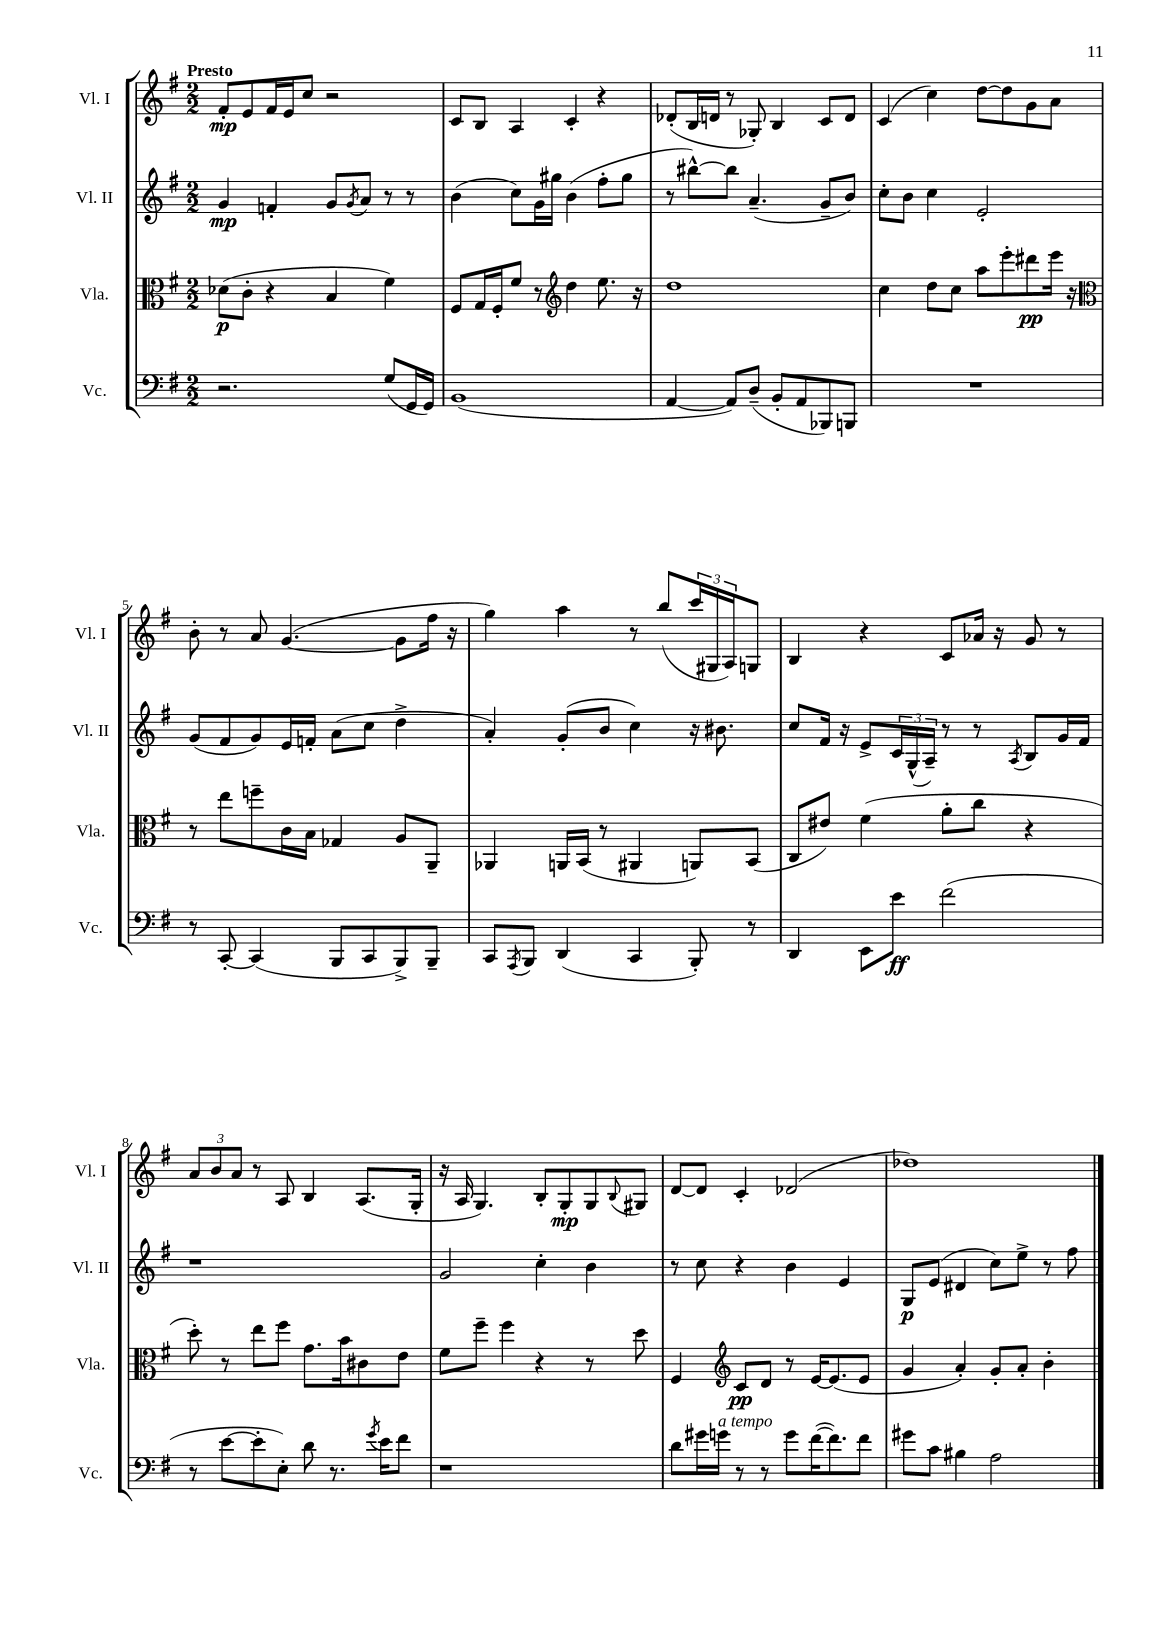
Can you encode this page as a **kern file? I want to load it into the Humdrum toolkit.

**kern	**dynam	**kern	**dynam	**kern	**dynam	**kern	**dynam
*part4	*part4	*part3	*part3	*part2	*part2	*part1	*part1
*staff4	*staff4	*staff3	*staff3	*staff2	*staff2	*staff1	*staff1
*I"Vc.	*	*I"Vla.	*	*I"Vl. II	*	*I"Vl. I	*
*I'Vc.	*	*I'Vla.	*	*I'Vl. II	*	*I'Vl. I	*
*clefF4	*	*clefC3	*	*clefG2	*	*clefG2	*
*k[f#]	*	*k[f#]	*	*k[f#]	*	*k[f#]	*
*M2/2	*	*M2/2	*	*M2/2	*	*M2/2	*
=1	=1	=1	=1	=1	=1	=1	=1
!	!	!	!	!	!	!LO:TX:a:B:t=Presto	!
2.r	.	(8d-X\L	p	4g/	mp	8f#'/L	mp
.	.	8c'\J	.	.	.	8e/	.
.	.	4r	.	4fn'/	.	16f#/L	.
.	.	.	.	.	.	16e/J	.
.	.	.	.	.	.	8cc/J	.
.	.	4B/	.	8g/L	.	2r	.
.	.	.	.	8qg/	.	.	.
.	.	.	.	8a/J	.	.	.
(8G/L	.	4f#\)	.	8r	.	.	.
16GG/L	.	.	.	8r	.	.	.
16GG/JJ)	.	.	.	.	.	.	.
=2	=2	=2	=2	=2	=2	=2	=2
(1BB	.	8F#/L	.	(4b\	.	8c/L	.
.	.	16G/L	.	.	.	8B/J	.
.	.	16F#'/J	.	.	.	.	.
.	.	8f#/J	.	8cc\L)	.	4A/	.
.	.	8r	.	16g\L	.	.	.
.	.	.	.	16gg#X\JJ	.	.	.
*	*	*clefG2	*	*	*	*	*
.	.	4dd\	.	(4b\	.	4c'/	.
.	.	8.ee\	.	8ff#'\L	.	4r	.
.	.	.	.	8gg#\J	.	.	.
.	.	16r	.	.	.	.	.
=3	=3	=3	=3	=3	=3	=3	=3
[4AA/	.	1dd	.	8r	.	(8d-X'/L	.
.	.	.	.	[8bb#X^^\L)	.	16B/L	.
.	.	.	.	.	.	16dn/JJ	.
8AA/L])	.	.	.	8bb#\J]	.	8r	.
(8D~/J	.	.	.	(4.a~/	.	8G-X'/)	.
8BB'/L	.	.	.	.	.	4B/	.
8AA/	.	.	.	.	.	.	.
8BBB-X/)	.	.	.	8g~/L	.	8c/L	.
8BBBn/J	.	.	.	8b/J)	.	8d/J	.
=4	=4	=4	=4	=4	=4	=4	=4
1r	.	4cc\	.	8cc'\L	.	(4c/	.
.	.	.	.	8b\J	.	.	.
.	.	8dd\L	.	4cc\	.	4cc\)	.
.	.	8cc\J	.	.	.	.	.
.	.	8aa\L	.	2e'/	.	[8dd\L	.
.	.	8eee'\	.	.	.	8dd\]	.
.	.	8ddd#X\	pp	.	.	8g\	.
.	.	16eee\Jk	.	.	.	8a\J	.
.	.	16r	.	.	.	.	.
!!LO:LB:g=z
=5	=5	=5	=5	=5	=5	=5	=5
*	*	*clefC3	*	*	*	*	*
8r	.	8r	.	(8g/L	.	8b'\	.
[8CC'/	.	8ee\L	.	8f#/	.	8r	.
(4CC/]	.	8ffn~\	.	8g/)	.	8a/	.
.	.	16c\L	.	16e/L	.	([4.g/	.
.	.	16B\JJ	.	16fn'/JJ	.	.	.
8BBB/L	.	4G-X/	.	(8a\L	.	.	.
8CC/	.	.	.	8cc\J	.	.	.
8BBB^/)	.	8A/L	.	4dd^\	.	8g\L]	.
8BBB~/J	.	8AA~/J	.	.	.	16ff#\Jk	.
.	.	.	.	.	.	16r	.
=6	=6	=6	=6	=6	=6	=6	=6
8CC/L	.	4AA-X/	.	4a'/)	.	4gg\)	.
8qAAA/	.	.	.	.	.	.	.
8BBB/J	.	.	.	.	.	.	.
(4DD/	.	16AAn/LL	.	(8g'/L	.	4aa\	.
.	.	(16BB/JJ	.	.	.	.	.
.	.	8r	.	8b/J	.	.	.
4CC/	.	4AA#X/	.	4cc\)	.	8r	.
.	.	.	.	.	.	(8bb/L	.
8BBB'/)	.	8AAn/L)	.	16r	.	24ccc/L	.
.	.	.	.	.	.	24G#X/	.
.	.	.	.	8.b#X\	.	.	.
.	.	.	.	.	.	24A/J)	.
8r	.	(8BB/J	.	.	.	8Gn/J	.
=7	=7	=7	=7	=7	=7	=7	=7
4DD/	.	8C/L	.	8cc/L	.	4B/	.
.	.	8e#X/J)	.	16f#/Jk	.	.	.
.	.	.	.	16r	.	.	.
8EE\L	.	(4f#\	.	8e^/L	.	4r	.
8e\J	ff	.	.	24c/L	.	.	.
.	.	.	.	(24G^^/	.	.	.
.	.	.	.	24A~/JJ)	.	.	.
(2f#\	.	8a'\L	.	8r	.	8c/L	.
.	.	8cc\J	.	8r	.	16a-X/Jk	.
.	.	.	.	.	.	16r	.
.	.	.	.	8qA/	.	.	.
.	.	4r	.	8B/L	.	8g/	.
.	.	.	.	16g/L	.	8r	.
.	.	.	.	16f#/JJ	.	.	.
!!LO:LB:g=z
=8	=8	=8	=8	=8	=8	=8	=8
8r	.	8dd'\)	.	1r	.	12a/L	.
.	.	.	.	.	.	12b/	.
[8e\L	.	8r	.	.	.	.	.
.	.	.	.	.	.	12a/J	.
8e'\]	.	8ee\L	.	.	.	8r	.
8E'\J)	.	8ff#\J	.	.	.	8A/	.
8d\	.	8.g\L	.	.	.	4B/	.
8.r	.	.	.	.	.	.	.
.	.	16b\k	.	.	.	.	.
.	.	8c#X\	.	.	.	(8.A/L	.
8qg/	.	.	.	.	.	.	.
16e\KL	.	.	.	.	.	.	.
8f#\J	.	8e\J	.	.	.	.	.
.	.	.	.	.	.	16G'/Jk	.
=9	=9	=9	=9	=9	=9	=9	=9
1r	.	8f#\L	.	2g/	.	16r	.
.	.	.	.	.	.	16A/	.
.	.	8ff#~\J	.	.	.	4.G/)	.
.	.	4ff#\	.	.	.	.	.
.	.	4r	.	4cc'\	.	8B'/L	.
.	.	.	.	.	.	8G'/	mp
.	.	8r	.	4b\	.	8G/	.
.	.	.	.	.	.	8qqB/	.
.	.	8dd\	.	.	.	8G#X/J	.
=10	=10	=10	=10	=10	=10	=10	=10
8d\L	.	4F#/	.	8r	.	[8d/L	.
16g#X\L	.	.	.	8cc\	.	8d/J]	.
!LO:TX:a:i:t=a tempo	!	!	!	!	!	!	!
16gn\JJ	.	.	.	.	.	.	.
*	*	*clefG2	*	*	*	*	*
8r	.	8c/L	pp	4r	.	4c'/	.
8r	.	8d/J	.	.	.	.	.
8g\L	.	8r	.	4b\	.	(2d-X/	.
([16f#\K	.	[16e/KL	.	.	.	.	.
8.f#\])	.	(8.e/]	.	.	.	.	.
.	.	.	.	4e/	.	.	.
8f#\J	.	8e/J	.	.	.	.	.
=11	=11	=11	=11	=11	=11	=11	=11
8g#X\L	.	4g/	.	8G/L	p	1dd-X)	.
8c\J	.	.	.	(8e/J	.	.	.
4B#X\	.	4a'/)	.	4d#X/	.	.	.
2A\	.	8g'/L	.	8cc\L)	.	.	.
.	.	8a'/J	.	8ee^\J	.	.	.
.	.	4b'\	.	8r	.	.	.
.	.	.	.	8ff#\	.	.	.
==	==	==	==	==	==	==	==
*-	*-	*-	*-	*-	*-	*-	*-
